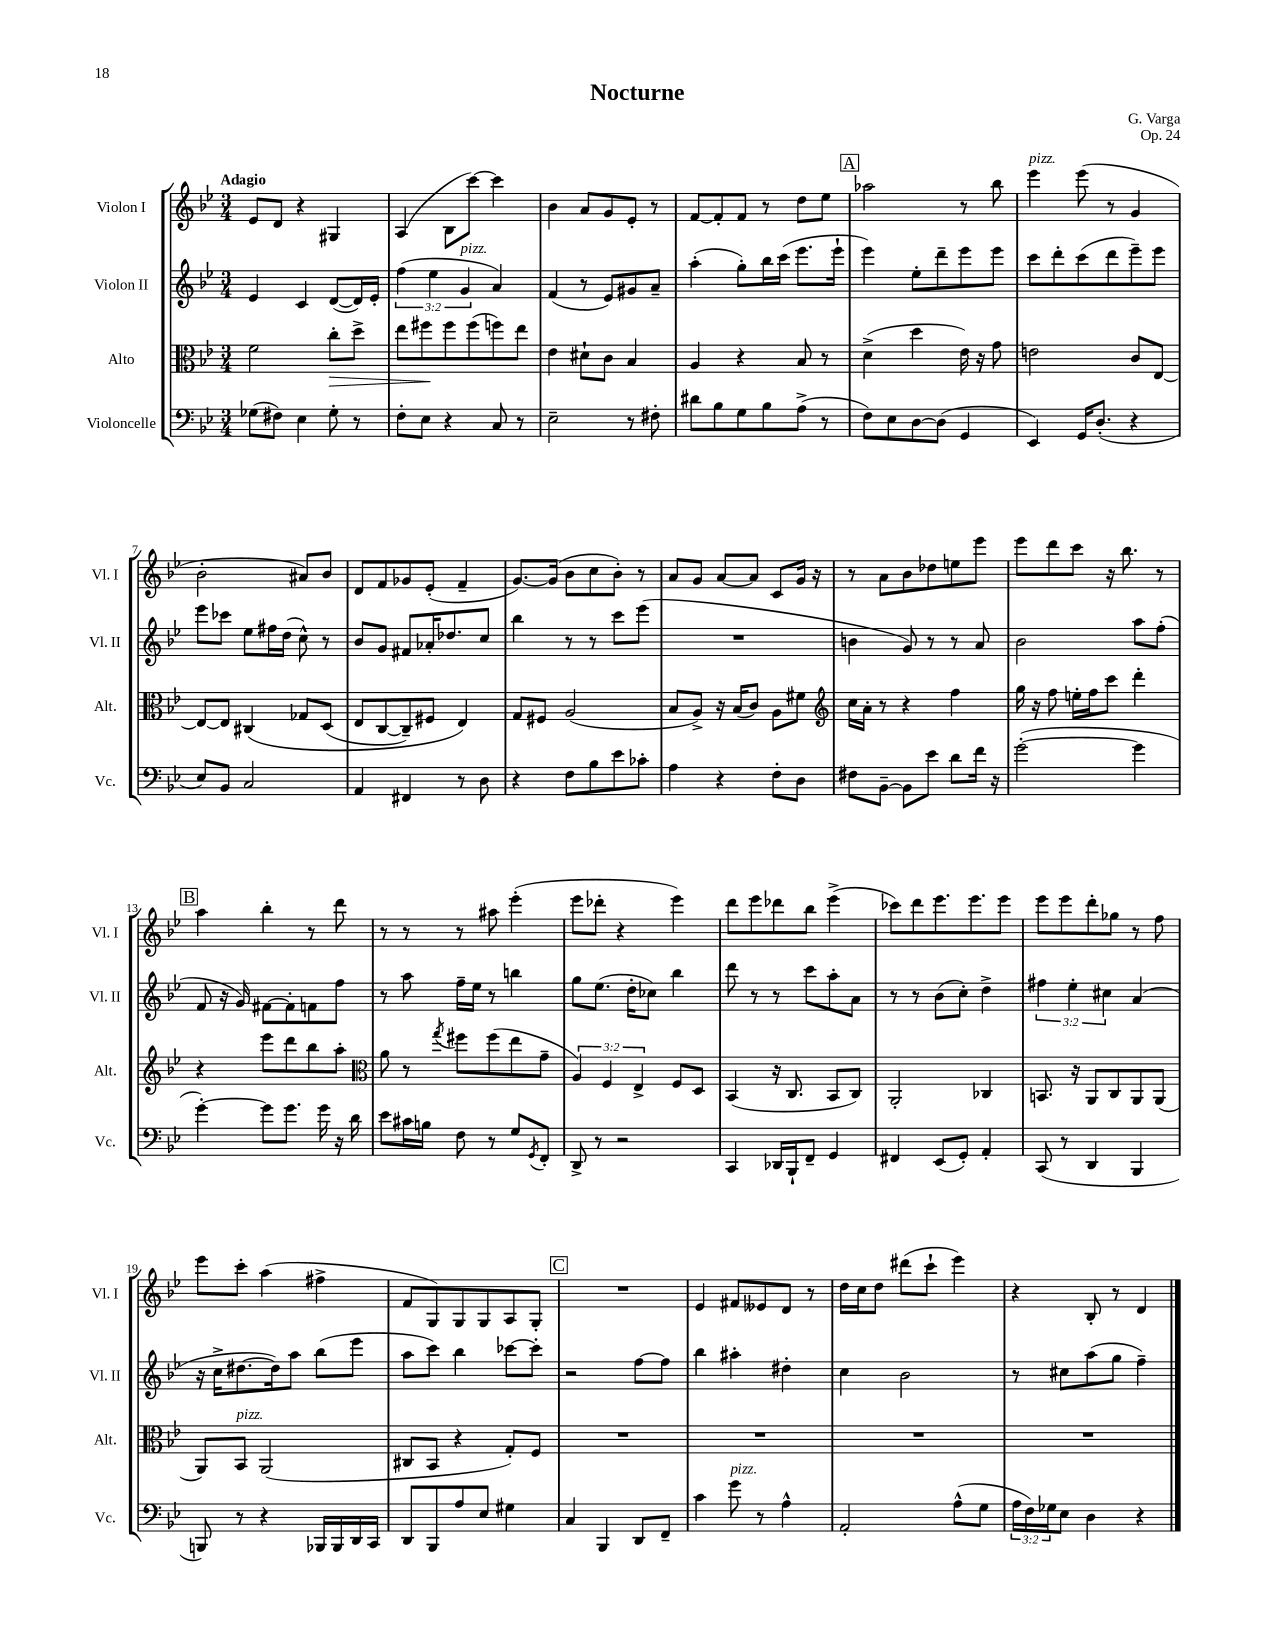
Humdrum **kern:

**kern	**kern	**kern	**kern
*staff4	*staff3	*staff2	*staff1
*clefF4	*clefC3	*clefG2	*clefG2
*k[b-e-]	*k[b-e-]	*k[b-e-]	*k[b-e-]
*M3/4	*M3/4	*M3/4	*M3/4
(8G-\L	2f\	4e-/	8e-/L
8F#\J)	.	.	8d/J
4E-\	.	4c/	4r
8G-'\	8cc'\L	([8d/L	4G#/
8r	8dd^\J	16d/]L)	.
.	.	16e-'/JJ	.
=	=	=	=
8F'\L	8ee-\L	(6ff\	(4A/
8E-\J	8ff#\	.	.
.	.	6ee-\	.
4r	8ff#\	.	8B-\L
.	.	6g/	.
.	(8ff#\	.	[8ccc\J)
8C/	8ff\)	4a/)	4ccc\]
8r	8ee-\J	.	.
=	=	=	=
2E-~\	4e-\	(4f/	4b-\
.	8d#`\L	8r	8a/L
.	8c\J	8e-/L)	8g/
8r	4B-/	8g#/	8e-'/J
8F#'\	.	8a~/J	8r
=	=	=	=
8d#\L	4A/	(4aa'\	[8f/L
8B-\	.	.	8f'/]
8G\	4r	8gg'\L)	8f/J
8B-\	.	16bb-\L	8r
.	.	(16ccc\JJ	.
(8A^\J	8B-/	8.eee-\L	8dd\L
8r	8r	.	8ee-\J
.	.	16eee-`\Jk	.
=	=	=	=
8F\L)	(4d^\	4eee-\)	2aa-\
8E-\	.	.	.
[8D\	4dd\	8ee-'\L	.
(8D\]J	.	8ddd~\	.
4GG/	16e-\)	8eee-\	8r
.	16r	.	.
.	8g\	8eee-\J	8bb-\
=	=	=	=
4EE-/)	2e\	8ccc\L	4eee-\
.	.	8ddd'\	.
16GG/LK	.	(8ccc\	(8eee-\
(8.D'/J	.	.	.
.	.	8ddd\	8r
4r	8c/L	8eee-~\)	4g/
.	[8E-/J	8eee-\J	.
=	=	=	=
8E-/L)	8E-/_L	8eee-\L	2b-'\
8BB-/J	8E-/]J	8ccc-\J	.
2C/	&(4C#/	8ee-\L	.
.	.	16ff#\L	.
.	.	(16dd\JJ	.
.	8G-/L	8cc^^\)	8a#/L)
.	(8D/J	8r	8b-/J
=	=	=	=
4AA/	8E-/L	8b-/L	8d/L
.	[8C/	8g/J	8f/
4FF#/	8C~/])	8f#/L	8g-/
.	8F#/J	16a-'/K	(8e-'/J
.	.	8.dd-/	.
8r	4E-/&)	.	4f~/
8D\	.	8cc/J	.
=	=	=	=
4r	8G/L	4bb-\	[8.g/L)
.	8F#/J	.	.
.	.	.	(16g/]Jk
8F\L	(2A/	8r	8b-\L
8B-\	.	8r	8cc\
8e-\	.	8ccc\L	8b-'\J)
8c-'\J	.	(8eee-\J	8r
=	=	=	=
4A\	8B-/L	2.r	8a/L
.	8A^/J)	.	8g/J
4r	16r	.	[8a/L
.	(16B-/LK	.	.
.	8c/J)	.	8a/]J
8F'\L	8A\L	.	8c/L
8D\J	8f#\J	.	16g/Jk
.	.	.	16r
=	=	=	=
*	*clefG2	*	*
8F#\L	16cc\LL	4b\	8r
.	16a'\JJ	.	.
[8BB-~\J	8r	.	8a\L
8BB-\]L	4r	8g/)	8b-\
8e-\J	.	8r	8dd-\
8d\L	4ff\	8r	8ee\
16f\Jk	.	8a/	8eee-\J
16r	.	.	.
=	=	=	=
([2g'\	16gg\	2b-\	8eee-\L
.	16r	.	.
.	8ff\	.	8ddd\
.	16ee'\LL	.	8ccc\J
.	16ff\J	.	.
.	8ccc\J	.	16r
.	.	.	8.bb-\
4g\]	4ddd'\	8aa\L	.
.	.	(8ff'\J	8r
=	=	=	=
[4g'\)	4r	8f/	4aa\
.	.	16r	.
.	.	16g/)	.
8g\]L	8eee-\L	[8f#\L	4bb-'\
8.g\J	8ddd\	8f#'\]	.
.	8bb-\	8f\	8r
16g\	.	.	.
16r	8aa'\J	8ff\J	8ddd\
16d\	.	.	.
=	=	=	=
*	*clefC3	*	*
8e-\L	8a\	8r	8r
16c#\L	8r	8aa\	8r
16B\JJ	.	.	.
.	8qgg/	.	.
8F\	8ff#\L	16ff~\LL	8r
.	.	16ee-\JJ	.
8r	(8ff#\	8r	8aa#\
8G/L	8ee-\	4bb\	(4eee-'\
8qGG/	.	.	.
8FF'/J	8g~\J	.	.
=	=	=	=
8DD^/	6A/)	8gg\L	8eee-\L
8r	.	(8.ee-\J	8ddd-'\J
.	6F/	.	.
2r	.	.	4r
.	.	16dd'\LK	.
.	6E-^/	.	.
.	.	8cc-\J)	.
.	8F/L	4bb-\	4eee-\)
.	8D/J	.	.
=	=	=	=
4CC/	(4BB-/	8ddd\	8ddd\L
.	.	8r	8eee-\
16DD-/LL	16r	8r	8ddd-\
16BBB-`/J	8.C/	.	.
8FF~/J	.	8ccc\L	8bb-\J
4GG/	8BB-/L	8aa'\	(4eee-^\
.	8C/J)	8a\J	.
=	=	=	=
4FF#/	2AA'/	8r	8ccc-\L)
.	.	8r	8ddd\
(8EE-/L	.	(8b-\L	8.eee-\
8GG'/J)	.	8cc'\J)	.
.	.	.	8.eee-\
4AA'/	4C-/	4dd^\	.
.	.	.	8eee-\J
=	=	=	=
(8CC/	8.BB/	6ff#\	8eee-\L
8r	.	.	8eee-\
.	.	6ee-'\	.
.	16r	.	.
4DD/	8AA/L	.	8ddd'\
.	.	6cc#\	.
.	8C/	.	8gg-\J
4BBB-/	8AA/	(4a/	8r
.	(8AA/J	.	8ff\
=	=	=	=
8BBB/)	8AA/L)	16r	8eee-\L
.	.	16cc^\LK	.
8r	8BB-/J	[8.dd#\	8ccc'\J
4r	(2AA/	.	(4aa\
.	.	16dd#\]k)	.
.	.	8aa\J	.
16BBB-/LL	.	(8bb-\L	4ff#^\
16BBB-/	.	.	.
16DD/	.	8eee-\J	.
16CC/JJ	.	.	.
=	=	=	=
8DD/L	8C#/L	8aa\L	8f/L
8BBB-/	8BB-/J	8ccc\J)	8G/)
8A/	4r	4bb-\	8G/
8E-/J	.	.	8G/
4G#\	8G'/L)	[8ccc-\L	8A/
.	8F/J	8ccc-'\]J	8G'/J
=	=	=	=
4C/	2.r	2r	2.r
4BBB-/	.	.	.
8DD/L	.	[8ff\L	.
8FF~/J	.	8ff\]J	.
=	=	=	=
4c\	2.r	4bb-\	4e-/
8g\	.	4aa#'\	8f#/L
8r	.	.	8e--/
4A^^\	.	4dd#'\	8d/J
.	.	.	8r
=	=	=	=
2AA'/	2.r	4cc\	16dd\LL
.	.	.	16cc\J
.	.	.	8dd\J
.	.	2b-\	(8ddd#\L
.	.	.	8ccc`\J
(8A^^\L	.	.	4eee-\)
8G\J	.	.	.
=	=	=	=
24A\LL	2.r	8r	4r
24F\)	.	.	.
24G-\J	.	.	.
8E-\J	.	8cc#\L	.
4D\	.	(8aa\	8B-'/
.	.	8gg\J	8r
4r	.	4ff~\)	4d/
==	==	==	==
*-	*-	*-	*-
